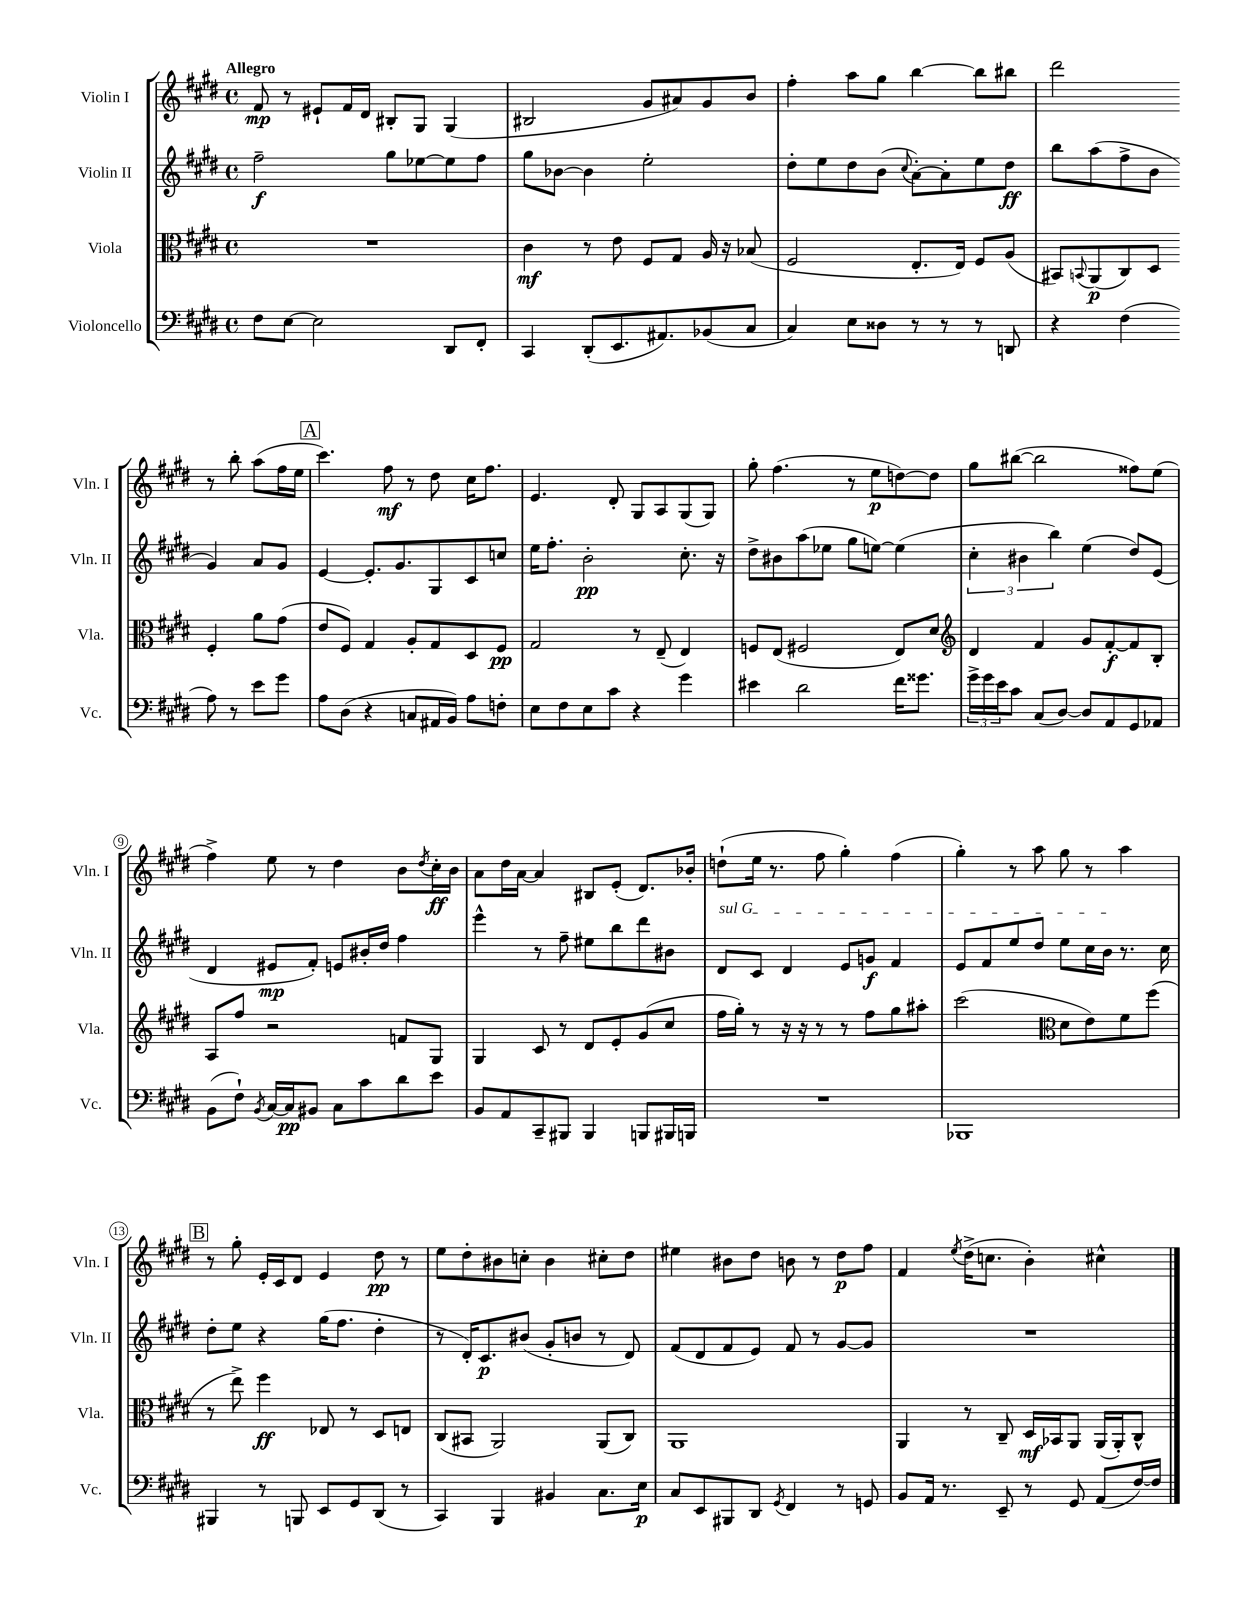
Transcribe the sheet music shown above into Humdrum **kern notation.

**kern	**kern	**kern	**kern
*staff4	*staff3	*staff2	*staff1
*clefF4	*clefC3	*clefG2	*clefG2
*k[f#c#g#d#]	*k[f#c#g#d#]	*k[f#c#g#d#]	*k[f#c#g#d#]
*M4/4	*M4/4	*M4/4	*M4/4
*met(c)	*met(c)	*met(c)	*met(c)
8F#\L	1r	2ff#~\	8f#/
[8E\J	.	.	8r
2E\]	.	.	8e#`/L
.	.	.	16f#/L
.	.	.	16d#/JJ
.	.	8gg#\L	8B#'/L
.	.	[8ee-\	8G#/J
8DD#/L	.	8ee-\]	(4G#/
8FF#'/J	.	8ff#\J	.
=	=	=	=
4CC#/	4c#\	8gg#\L	2B#/
.	.	[8b-\J	.
(8DD#'/L	8r	4b-\]	.
8.EE/	8e\	.	.
.	8F#/L	2ee'\	8g#/L
8.AA#/)	.	.	.
.	8G#/J	.	8a#/)
(8BB-/	16A/	.	8g#/
.	16r	.	.
8C#/J	(8B-/	.	8b/J
=	=	=	=
4C#/)	2F#/	8dd#'\L	4ff#'\
.	.	8ee\	.
8E\L	.	8dd#\	8aa\L
8D##\J	.	(8b\J	8gg#\J
.	.	8qqcc#/	.
8r	8.E'/L	[8a'\L)	[4bb\
8r	.	8a'\]	.
.	16E/Jk)	.	.
8r	8F#/L	8ee\	8bb\]L
8DD/	(8A/J	8dd#\J	8bb#\J
=	=	=	=
4r	8BB#/L)	8bb\L	2ddd#\
.	8qqBB/	.	.
.	(8AA/	(8aa\	.
(4F#\	8C#/)	8ff#^\	.
.	8D#/J	8b\J	.
8A\)	4F#'/	4g#/)	8r
8r	.	.	8bb'\
8e\L	8a\L	8a/L	(8aa\L
8g#\J	(8g#\J	8g#/J	16ff#\L
.	.	.	16ee\JJ
=	=	=	=
8A\L	8e/L	[4e/	4.ccc#\)
(8D#\J	8F#/J)	.	.
4r	4G#/	8.e'/]L	.
.	.	.	8ff#\
.	.	8.g#/	.
8C/L	8A'/L	.	8r
16AA#/L	8G#/	8G#/	8dd#\
16BB/JJ)	.	.	.
8A\L	8D#/	8c#/	16cc#\LK
.	.	.	8.ff#\J
8F'\J	8F#/J	8cc/J	.
=	=	=	=
8E\L	2G#/	16ee\LK	4.e/
.	.	8.ff#'\J	.
8F#\	.	.	.
8E\	.	2b'\	.
8c#\J	.	.	8d#'/
4r	8r	.	8G#/L
.	(8E~/	.	8A/
4g#\	4E/)	8.cc#'\	(8G#/
.	.	.	8G#/J)
.	.	16r	.
=	=	=	=
4e#\	8F/L	8dd#^\L	8gg#'\
.	(8E/J	8b#\	(4.ff#\
2d#\	2F#/	(8aa\	.
.	.	8ee-\J	.
.	.	8gg#\L	8r
.	.	[8ee\J)	8ee\L
16f#\LK	8E/L)	(4ee\]	[8dd\)
8.g##\J	.	.	.
.	8d#/J	.	8dd\]J
=	=	=	=
*	*clefG2	*	*
24g#^\LL	4d#/	6cc#'\	8gg#\L
24g#\	.	.	.
24e\J	.	.	.
8c#\J	.	.	([8bb#\J
.	.	6b#\	.
(8C#/L	4f#/	.	2bb#\]
.	.	6bb\)	.
[8D#/J)	.	.	.
8D#/]L	8g#/L	(4ee\	.
8AA/	[8f#'/	.	.
8GG#/	8f#/]	8dd#/L)	8ff##\L)
8AA-/J	8B'/J	(8e/J	(8ee\J
=	=	=	=
(8BB\L	8A/L	4d#/	4ff#^\)
8F#`\J)	8ff#/J	.	.
8qBB/	.	.	.
[16C#/LL	2r	8e#/L	8ee\
16C#/]J	.	.	.
8BB#/J	.	8f#'/J)	8r
8C#\L	.	8e/L	4dd#\
8c#\	.	16b#'/L	.
.	.	16dd#/JJ	.
8d#\	8f/L	4ff#\	8b\L
.	.	.	8qdd#/
8e\J	8G#/J	.	16cc#'\L
.	.	.	16b\JJ
=	=	=	=
8BB/L	4G#/	4eee^^\	8a\L
8AA/	.	.	16dd#\L
.	.	.	[16a\JJ
8CC#~/	8c#/	8r	4a/]
8BBB#/J	8r	8ff#~\	.
4BBB#/	8d#/L	8ee#\L	8B#/L
.	8e'/	8bb\	(8e'/J
8BBB/L	(8g#/	8ddd#\	8.d#/L)
16BBB#/L	8cc#/J	8b#\J	.
16BBB/JJ	.	.	16b-'/Jk
=	=	=	=
1r	16ff#\LL	8d#/L	(8dd`\L
.	16gg#'\JJ)	.	.
.	8r	8c#/J	16ee\Jk
.	.	.	8.r
.	16r	4d#/	.
.	16r	.	.
.	8r	.	8ff#\
.	8r	8e/L	4gg#'\)
.	8ff#\L	8g/J	.
.	8gg#\	4f#/	(4ff#\
.	8aa#'\J	.	.
=	=	=	=
1BBB-	(2ccc#\	8e/L	4gg#'\)
.	.	8f#/	.
.	.	8ee/	8r
.	.	8dd#/J	8aa\
*	*clefC3	*	*
.	8d#\L	8ee\L	8gg#\
.	8e\)	16cc#\L	8r
.	.	16b\JJ	.
.	8f#\	8.r	4aa\
.	(8ff#\J	.	.
.	.	16cc#\	.
=	=	=	=
4BBB#/	8r	8dd#'\L	8r
.	8ee^\)	8ee\J	8gg#'\
8r	4ff#\	4r	16e'/LL
.	.	.	16c#/J
8BBB/	.	.	8d#/J
8EE/L	8E-/	(16gg#\LK	4e/
.	.	8.ff#\J	.
8GG#/	8r	.	.
(8DD#/J	8D#/L	4dd#'\	8dd#\
8r	8E/J	.	8r
=	=	=	=
4CC#/)	(8C#/L	8r	8ee\L
.	8BB#/J	16d#'/LK)	8dd#'\
.	.	8.c#/	.
4BBB/	2AA/)	.	8b#\
.	.	(8b#/J	8cc'\J
4BB#/	.	8g#'/L	4b#\
.	.	8b/J	.
8.C#\L	(8AA/L	8r	8cc#'\L
.	8C#/J)	8d#/)	8dd#\J
16E\Jk	.	.	.
=	=	=	=
8C#/L	1AA	(8f#/L	4ee#\
8EE/	.	8d#/	.
8BBB#/	.	8f#/	8b#\L
8DD#/J	.	8e/J)	8dd#\J
8qGG#/	.	.	.
4FF#/	.	8f#/	8b\
.	.	8r	8r
8r	.	[8g#/L	8dd#\L
8GG/	.	8g#/]J	8ff#\J
=	=	=	=
8BB/L	4AA/	1r	4f#/
16AA/Jk	.	.	.
8.r	.	.	.
.	.	.	8qee/
.	8r	.	(16dd#^\LK
.	.	.	8.cc\J
8EE~/	8C#~/	.	.
8r	16D#/LL	.	4b'\)
.	16BB-/J	.	.
8GG#/	8AA/J	.	.
(8AA/L	(16AA/LL	.	4cc#^^\
.	16AA'/J)	.	.
[16F#/L)	8C#^^/J	.	.
16F#/]JJ	.	.	.
==	==	==	==
*-	*-	*-	*-
